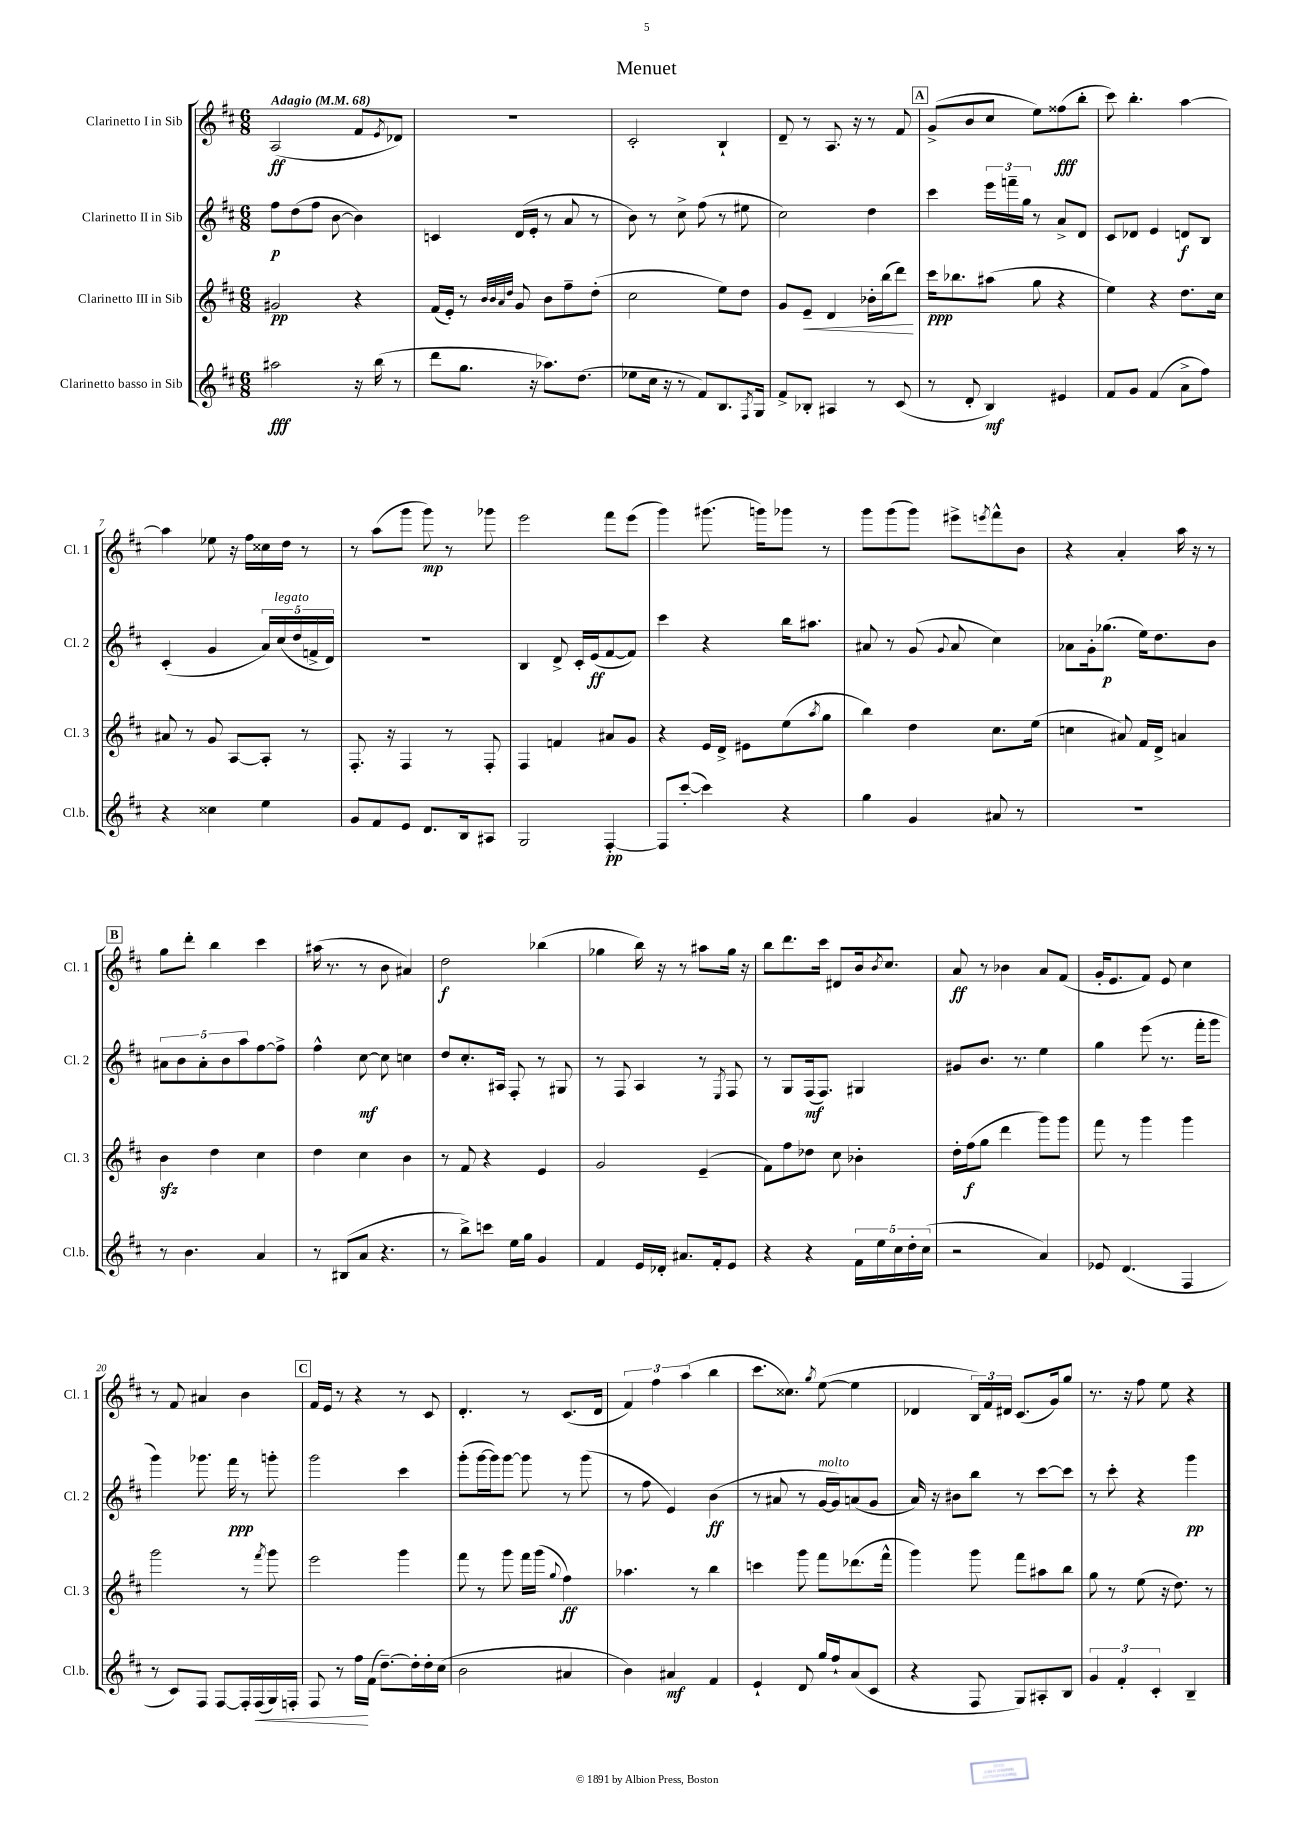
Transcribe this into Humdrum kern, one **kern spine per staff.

**kern	**dynam	**kern	**dynam	**kern	**dynam	**kern	**dynam
*part4	*part4	*part3	*part3	*part2	*part2	*part1	*part1
*staff4	*staff4	*staff3	*staff3	*staff2	*staff2	*staff1	*staff1
*I"Clarinetto basso in Sib	*	*I"Clarinetto III in Sib	*	*I"Clarinetto II in Sib	*	*I"Clarinetto I in Sib	*
*I'Cl.b.	*	*I'Cl. 3	*	*I'Cl. 2	*	*I'Cl. 1	*
*clefG2	*	*clefG2	*	*clefG2	*	*clefG2	*
*k[f#c#]	*	*k[f#c#]	*	*k[f#c#]	*	*k[f#c#]	*
*M6/8	*	*M6/8	*	*M6/8	*	*M6/8	*
*MM68	*	*MM68	*	*MM68	*	*MM68	*
=1	=1	=1	=1	=1	=1	=1	=1
!	!	!	!	!	!	!LO:TX:a:B:t=Adagio	!
2aa#X\	fff	2g#X/	pp	8ff#\L	p	(2A/	ff
.	.	.	.	(8dd\	.	.	.
.	.	.	.	8ff#\J	.	.	.
.	.	.	.	[8b\	.	.	.
16r	.	4r	.	4b\])	.	8f#/L	.
(16bb\	.	.	.	.	.	.	.
.	.	.	.	.	.	8qe/	.
8r	.	.	.	.	.	8d-X/J)	.
=2	=2	=2	=2	=2	=2	=2	=2
8ddd\L	.	(16f#/LL	.	4cn/	.	2.r	.
.	.	16e'/JJ)	.	.	.	.	.
8.gg\J	.	8r	.	.	.	.	.
.	.	32qqb/LLL	.	.	.	.	.
.	.	32qqb/	.	.	.	.	.
.	.	32qqa/	.	.	.	.	.
.	.	32qqdd/JJJ	.	.	.	.	.
.	.	8g/	.	(16d/LL	.	.	.
16r	.	.	.	16e'/JJ	.	.	.
8.aa-X\L)	.	8b\L	.	8r	.	.	.
.	.	8ff#~\	.	8a/	.	.	.
(8.dd\J	.	.	.	.	.	.	.
.	.	(8dd'\J	.	8r	.	.	.
=3	=3	=3	=3	=3	=3	=3	=3
8ee-X\L	.	2cc#\	.	8b\)	.	2c#'/	.
16cc#\Jk	.	.	.	8r	.	.	.
16r	.	.	.	.	.	.	.
8r	.	.	.	8cc#^\	.	.	.
8f#/L)	.	.	.	(8ff#\	.	.	.
8.B/	.	8ee\L)	.	8r	.	4B`/	.
.	.	8dd\J	.	8ee#X\	.	.	.
8qF#/	.	.	.	.	.	.	.
16G/Jk	.	.	.	.	.	.	.
=4	=4	=4	=4	=4	=4	=4	=4
8f#^/L	.	8g/L	.	2cc#\)	.	8d~/	.
!	!	!	!LO:HP:b	!	!	!	!
8B-X'/J	.	8e~/J	<	.	.	8r	.
4A#X/	.	4d/	.	.	.	8.A/	.
.	.	.	.	.	.	16r	.
8r	.	16b-X'\LL	.	4dd\	.	8r	.
.	.	(16bb\J	.	.	.	.	.
(8c#/	.	8ddd\J)	.	.	.	8f#/	.
.	.	.	[	.	.	.	.
!!LO:REH:place=s1:t=A
=5	=5	=5	=5	=5	=5	=5	=5
8r	.	16ccc#\KL	ppp	4ccc#\	.	(8g^/L	.
.	.	8.bb-X\	.	.	.	.	.
8d'/	.	.	.	.	.	8b/	.
4B/)	mf	(8aa#X\J	.	24eee\LL	.	8cc#/J	.
.	.	.	.	24fffn~\	.	.	.
.	.	.	.	24gg\JJ	.	.	.
.	.	8gg\	.	8r	.	8ee\L)	.
4e#X/	.	4r	.	8a^/L	.	(8ff##X\	fff
.	.	.	.	8d/J	.	8bb'\J	.
=6	=6	=6	=6	=6	=6	=6	=6
8f#/L	.	4ee\)	.	8c#/L	.	8ccc#\)	.
8g/J	.	.	.	8d-X/J	.	4.bb'\	.
(4f#/	.	4r	.	4e/	.	.	.
8a^\L	.	8.dd\L	.	8dn/L	f	[4aa\	.
8ff#\J)	.	.	.	8B/J	.	.	.
.	.	16cc#\Jk	.	.	.	.	.
!!LO:LB:g=z
=7	=7	=7	=7	=7	=7	=7	=7
4r	.	8a#X/	.	(4c#'/	.	4aa\]	.
.	.	8r	.	.	.	.	.
4cc##X\	.	8g/	.	4g/	.	8ee-X\	.
.	.	[8A/L	.	.	.	16r	.
.	.	.	.	.	.	16ff#\LL	.
4ee\	.	8A'/J]	.	20a/LL)	.	16cc##X\	.
!	!	!	!	!LO:TX:a:i:t=legato	!	!	!
.	.	.	.	(20cc#/	.	.	.
.	.	.	.	.	.	16dd\JJ	.
.	.	.	.	20dd/	.	.	.
.	.	8r	.	.	.	8r	.
.	.	.	.	20fn^/	.	.	.
.	.	.	.	20d/JJ)	.	.	.
=8	=8	=8	=8	=8	=8	=8	=8
8g/L	.	8.F#'/	.	2.r	.	8r	.
8f#/	.	.	.	.	.	(8aa\L	.
.	.	16r	.	.	.	.	.
8e/J	.	4F#/	.	.	.	8ggg\J	.
8.d/L	.	.	.	.	.	8ggg\)	mp
.	.	8r	.	.	.	8r	.
16B/k	.	.	.	.	.	.	.
8A#X/J	.	8F#'/	.	.	.	8ggg-X\	.
=9	=9	=9	=9	=9	=9	=9	=9
2G/	.	4F#/	.	4B/	.	2eee\	.
.	.	4fn/	.	8d^/	.	.	.
.	.	.	.	16c#'/LL	.	.	.
.	.	.	.	(16e/J	ff	.	.
[4F#'/	pp	8a#X/L	.	[8f#/	.	8fff#\L	.
.	.	8g/J	.	8f#/J])	.	(8eee\J	.
=10	=10	=10	=10	=10	=10	=10	=10
8F#/L]	.	4r	.	4ccc#\	.	4ggg\)	.
([8ccc#'/J	.	.	.	.	.	.	.
4ccc#\])	.	16e/LL	.	4r	.	(8.ggg#X\	.
.	.	16d^/JJ	.	.	.	.	.
.	.	8e#X\L	.	.	.	.	.
.	.	.	.	.	.	16gggn\KL)	.
4r	.	(8ee\	.	16bb\KL	.	8ggg-X\J	.
.	.	.	.	8.aa#X\J	.	.	.
.	.	8qaa/	.	.	.	.	.
.	.	8gg\J	.	.	.	8r	.
=11	=11	=11	=11	=11	=11	=11	=11
4gg\	.	4bb\)	.	8a#X/	.	8ggg\L	.
.	.	.	.	8r	.	(8ggg\	.
4g/	.	4dd\	.	(8g/	.	8ggg\J)	.
.	.	.	.	8qqg/	.	.	.
.	.	.	.	8a#/	.	8eee#X^\L	.
.	.	.	.	.	.	8qeeen/	.
8a#X/	.	8.cc#\L	.	4cc#\)	.	8fff#^^\	.
8r	.	.	.	.	.	8b\J	.
.	.	(16ee\Jk	.	.	.	.	.
=12	=12	=12	=12	=12	=12	=12	=12
2.r	.	4ccn\	.	8a-X\L	.	4r	.
.	.	.	.	16g'\k	.	.	.
.	.	.	.	(8.gg-X\J	p	.	.
.	.	8a#X/)	.	.	.	4a'/	.
.	.	16f#/LL	.	16ee\KL)	.	.	.
.	.	16d^/JJ	.	8.dd\	.	.	.
.	.	4an/	.	.	.	16aa\	.
.	.	.	.	.	.	16r	.
.	.	.	.	8b\J	.	8r	.
!!LO:LB:g=z
!!LO:REH:place=s1:t=B
=13	=13	=13	=13	=13	=13	=13	=13
8r	.	4bzz\	.	10a#X\L	.	8gg\L	.
.	.	.	.	10b\	.	.	.
4.b\	.	.	.	.	.	8ddd'\J	.
.	.	.	.	10a#'\	.	.	.
.	.	4dd\	.	.	.	4bb\	.
.	.	.	.	10b\	.	.	.
.	.	.	.	10aa\	.	.	.
4a/	.	4cc#\	.	[8ff#\	.	4ccc#\	.
.	.	.	.	8ff#^\J]	.	.	.
=14	=14	=14	=14	=14	=14	=14	=14
8r	.	4dd\	.	4ff#^^\	.	(16aa#X\	.
.	.	.	.	.	.	8.r	.
(8B#X/L	.	.	.	.	.	.	.
8a/J	.	4cc#\	.	[8cc#\	mf	8r	.
4.r	.	.	.	8cc#\]	.	8b\	.
.	.	4b\	.	4ccn\	.	4a#X/)	.
=15	=15	=15	=15	=15	=15	=15	=15
8r	.	8r	.	8dd/L	.	2dd\	f
8bb^\L)	.	8f#/	.	8.cc#'/	.	.	.
8cccn\J	.	4r	.	.	.	.	.
.	.	.	.	16A#X/Jk	.	.	.
16ee\LL	.	.	.	8F#'/	.	.	.
16gg\JJ	.	.	.	.	.	.	.
4g/	.	4e/	.	8r	.	(4bb-X\	.
.	.	.	.	8G#X/	.	.	.
=16	=16	=16	=16	=16	=16	=16	=16
4f#/	.	2g/	.	8r	.	4gg-X\	.
.	.	.	.	8F#/	.	.	.
16e/LL	.	.	.	4A/	.	16bb\)	.
16d-X'/JJ	.	.	.	.	.	16r	.
8.a#X/L	.	.	.	.	.	8r	.
.	.	(4e~/	.	8r	.	8aa#X\L	.
16f#'/k	.	.	.	.	.	.	.
.	.	.	.	8qE/	.	.	.
8e/J	.	.	.	8F#/	.	16gg-\Jk	.
.	.	.	.	.	.	16r	.
=17	=17	=17	=17	=17	=17	=17	=17
4r	.	8f#\L)	.	8r	.	8bb\L	.
.	.	8ff#\	.	8G/L	.	8.ddd\	.
4r	.	8dd-X\J	.	(16F#/k	mf	.	.
.	.	.	.	8.F#/J)	.	16ccc#\Jk	.
.	.	8cc#\	.	.	.	8d#X/L	.
20f#\LL	.	4b-X'\	.	4G#X/	.	16b/k	.
20ee\	.	.	.	.	.	.	.
.	.	.	.	.	.	8qb/	.
.	.	.	.	.	.	8.cc#/J	.
20cc#\	.	.	.	.	.	.	.
20dd'\	.	.	.	.	.	.	.
(20cc#\JJ	.	.	.	.	.	.	.
=18	=18	=18	=18	=18	=18	=18	=18
2r	.	16dd'\LL	.	8g#X/L	.	8a/	ff
.	.	(16ff#\J	f	.	.	.	.
.	.	8gg\J	.	8.b/J	.	8r	.
.	.	4ddd\	.	.	.	4b-X\	.
.	.	.	.	8.r	.	.	.
4a/)	.	8ggg\L)	.	4ee\	.	8a/L	.
.	.	8ggg\J	.	.	.	(8f#/J	.
=19	=19	=19	=19	=19	=19	=19	=19
8e-X/	.	8fff#\	.	4gg\	.	16g'/KL	.
.	.	.	.	.	.	8.e/	.
(4.d/	.	8r	.	.	.	.	.
.	.	4ggg\	.	(8eee\	.	8f#/J)	.
.	.	.	.	8.r	.	8e/	.
4F#/	.	4ggg\	.	.	.	4cc#\	.
.	.	.	.	16fff#'\KL	.	.	.
.	.	.	.	8ggg\J	.	.	.
!!LO:LB:g=z
=20	=20	=20	=20	=20	=20	=20	=20
8r	.	2ggg\	.	4ggg\)	.	8r	.
8c#/L)	.	.	.	.	.	8f#/	.
8F#/J	.	.	.	8.ggg-X\	.	4a#X/	.
[8F#/L	.	.	.	.	.	.	.
.	.	.	.	16fff#\	ppp	.	.
16F#'/L]	.	8r	.	8r	.	4b\	.
!	!LO:HP:b	!	!	!	!	!	!
(16F#/	<	.	.	.	.	.	.
.	.	8qfff#/	.	.	.	.	.
16G/)	.	8ggg\	.	8gggn'\	.	.	.
16Fn'/JJ	.	.	.	.	.	.	.
!!LO:REH:place=s1:t=C
=21	=21	=21	=21	=21	=21	=21	=21
8F#/	.	2eee\	.	2ggg\	.	16f#/LL	.
.	.	.	.	.	.	16e/JJ	.
8r	.	.	.	.	.	8r	.
16ff#\LL	.	.	.	.	.	4r	.
(16f#\JJ	[	.	.	.	.	.	.
[8.dd~\L)	.	.	.	.	.	.	.
.	.	4ggg\	.	4ccc#\	.	8r	.
16dd'\L]	.	.	.	.	.	.	.
16dd'\	.	.	.	.	.	8c#/	.
(16cc#\JJ	.	.	.	.	.	.	.
=22	=22	=22	=22	=22	=22	=22	=22
2b\	.	8fff#\	.	(8ggg'\L	.	4.d'/	.
.	.	8r	.	[16ggg\L	.	.	.
.	.	.	.	16ggg\J])	.	.	.
.	.	8ggg\	.	[8ggg\J	.	.	.
.	.	16fff#\LL	.	8ggg\]	.	8r	.
.	.	(16ggg\JJ	.	.	.	.	.
.	.	8qqgg/	.	.	.	.	.
4a#X/	.	4ff#\)	ff	8r	.	(8.c#/L	.
.	.	.	.	(8ggg\	.	.	.
.	.	.	.	.	.	16d/Jk	.
=23	=23	=23	=23	=23	=23	=23	=23
4b\)	.	4.aa-X\	.	8r	.	6f#/)	.
.	.	.	.	8ff#\	.	.	.
.	.	.	.	.	.	6ff#\	.
4a#X/	mf	.	.	4e/)	.	.	.
.	.	.	.	.	.	(6aa\	.
.	.	8r	.	.	.	.	.
4f#/	.	4bb\	.	(4b\	ff	4bb\	.
=24	=24	=24	=24	=24	=24	=24	=24
4e`/	.	4cccn\	.	8r	.	8.ccc#\L	.
.	.	.	.	8a#X/	.	.	.
.	.	.	.	.	.	8.cc##X\J)	.
8d/	.	8ggg\	.	8r	.	.	.
.	.	.	.	.	.	8qgg/	.
!	!	!	!	!LO:TX:a:i:t=molto	!	!	!
16gg/LL	.	8fff#\L	.	[16g/LL	.	([8ee\	.
16ff#`/J	.	.	.	16g/J])	.	.	.
(8a/	.	(8.ddd-X\	.	(8an/	.	4ee\]	.
8c#/J	.	.	.	8g/J	.	.	.
.	.	16fff#^^\Jk	.	.	.	.	.
=25	=25	=25	=25	=25	=25	=25	=25
4r	.	4ggg\)	.	16a/)	.	4d-X/	.
.	.	.	.	16r	.	.	.
.	.	.	.	8b#X\L	.	.	.
8F#/	.	8ggg\	.	8bb\J	.	24B/LL)	.
.	.	.	.	.	.	24f#/	.
.	.	.	.	.	.	24d#X/JJ	.
8G/L)	.	8fff#\L	.	8r	.	(8.c#/L	.
8A#X'/	.	8aa#X\	.	[8ccc#\L	.	.	.
.	.	.	.	.	.	16g/k)	.
8B/J	.	8bb\J	.	8ccc#\J]	.	8gg/J	.
=26	=26	=26	=26	=26	=26	=26	=26
6g/	.	8gg\	.	8r	.	8.r	.
.	.	8r	.	8ccc#'\	.	.	.
6f#'/	.	.	.	.	.	.	.
.	.	.	.	.	.	16r	.
.	.	(8ee\	.	4r	.	8ff#\	.
6c#'/	.	.	.	.	.	.	.
.	.	16r	.	.	.	8ee\	.
.	.	8.dd\)	.	.	.	.	.
4B~/	.	.	.	4ggg\	pp	4r	.
.	.	8r	.	.	.	.	.
==	==	==	==	==	==	==	==
*-	*-	*-	*-	*-	*-	*-	*-
